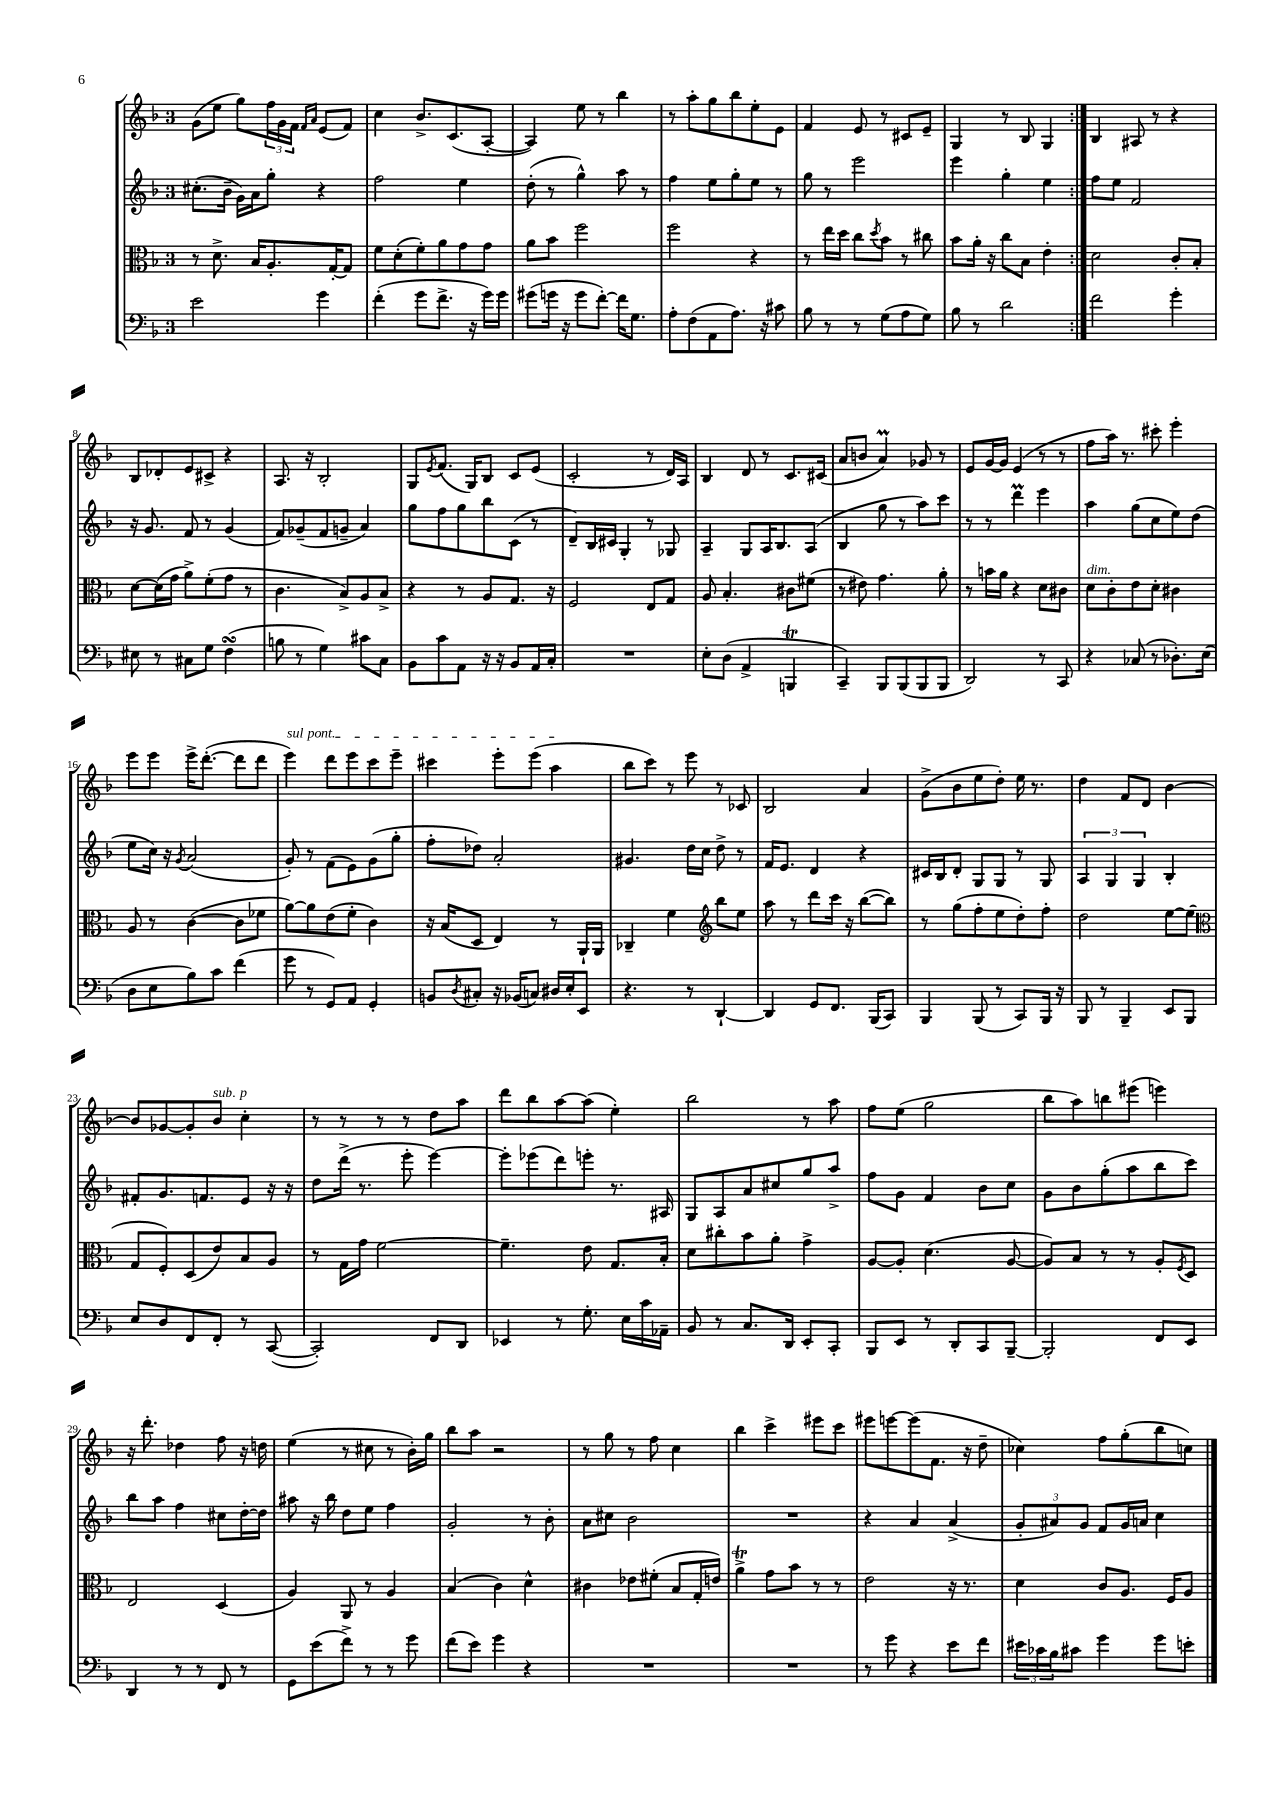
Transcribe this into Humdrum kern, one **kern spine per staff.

**kern	**kern	**kern	**kern
*part4	*part3	*part2	*part1
*staff4	*staff3	*staff2	*staff1
*clefF4	*clefC3	*clefG2	*clefG2
*k[b-]	*k[b-]	*k[b-]	*k[b-]
*M3/4	*M3/4	*M3/4	*M3/4
=1	=1	=1	=1
2e\	8r	(8.cc#X'\L	(8g\L
.	8.d^\	.	8ee\J
.	.	16b-~\Jk	.
.	.	16g\LL)	8gg\L)
.	16B-/KL	16a\J	.
.	8.A'/	8gg'\J	24ff\L
.	.	.	24g\
.	.	.	24f\JJ
.	.	.	16qqf/LL
.	.	.	16qqa/JJ
4g\	.	4r	(8e/L
.	[16G'/K	.	.
.	8G/J]	.	8f/J)
=2	=2	=2	=2
(4f'\	8f\L	2ff\	4cc\
.	(8d'\	.	.
8g\L	8f'\)	.	8.b-^/L
8.f^\J	8a\	.	.
.	.	.	(8.c/
.	8g\	4ee\	.
16r	.	.	.
16g\LL)	8g\J	.	[8A'/J
16g\JJ	.	.	.
=3	=3	=3	=3
(8g#X\L	8a\L	(8dd'\	4A/])
16gn\Jk	8b-\J	8r	.
16r	.	.	.
8g\L	2ff\	4gg^^\)	8ee\
[8f'\J)	.	.	8r
16f\KL]	.	8aa\	4bb-\
8.G\J	.	.	.
.	.	8r	.
=4	=4	=4	=4
8A'\L	2ff\	4ff\	8r
(8F\	.	.	8aa'\L
8AA\	.	8ee\L	8gg\
8.A\J)	.	8gg'\	8bb-\
.	4r	8ee\J	8ee'\
16r	.	.	.
8c#X\	.	8r	8e\J
=5	=5	=5	=5
8B-\	8r	8gg\	4f/
8r	16ee\LL	8r	.
.	16dd\JJ	.	.
8r	8cc\L	2eee\	8e/
.	8qdd/	.	.
(8G\L	8b-\J	.	8r
8A\	8r	.	8c#X/L
8G\J)	8cc#X\	.	8e~/J
=6	=6	=6	=6
8B-\	8b-\L	4eee\	4G/
8r	16a'\Jk	.	.
.	16r	.	.
2d\	8cc\L	4gg'\	8r
.	8B-\J	.	8B-/
.	4e'\	4ee\	4G/
=7:|!	=7:|!	=7:|!	=7:|!
2f\	2d\	8ff\L	4B-/
.	.	8ee\J	.
.	.	2f/	8A#X/
.	.	.	8r
4g'\	8c'/L	.	4r
.	8B-'/J	.	.
!!LO:LB:g=z
=8	=8	=8	=8
8E#X\	[8d\L	16r	8B-/L
.	.	8.g/	.
8r	(16d\L]	.	8d-X'/
.	16g\JJ	.	.
8C#X\L	8a^\L)	8f/	8e/
8G\J	(8f'\	8r	8c#X^/J
(4FsSSs\	8g\J	(4g/	4r
.	8r	.	.
=9	=9	=9	=9
8Bn\	4.c\	8f/L)	8.A/
8r	.	(8g-X~/	.
.	.	.	16r
4G\)	.	8f/	2B-'/
.	8B-^/L)	8gn~/J	.
8c#X\L	8A/	4a/)	.
8C\J	8B-^/J	.	.
=10	=10	=10	=10
8BB-\L	4r	8gg\L	8G/L
.	.	.	8qe/
8c\	.	8ff\	(8.f/J
8AA\J	8r	8gg\	.
.	.	.	16G/KL)
16r	8A/L	8bb-\	8B-/J
16r	.	.	.
8BB-/L	8.G/J	(8c\J	8c/L
16AA/L	.	8r	(8e/J
16C'/JJ	16r	.	.
=11	=11	=11	=11
2.r	2F/	8d~/L)	2c'/
.	.	16B-/L	.
.	.	16c#X/JJ	.
.	.	4G'/	.
.	8E/L	8r	8r
.	8G/J	8G-X/	16d/LL)
.	.	.	16A/JJ
=12	=12	=12	=12
8E'\L	8A/	4A~/	4B-/
(8D\J	4.B-'/	.	.
4AA^/	.	8G/L	8d/
.	.	16A/K	8r
.	.	8.B-/	.
4BBBnt/	8c#X\L	.	8.c/L
.	(8f#X\J	(8A/J	.
.	.	.	(16c#X/Jk
=13	=13	=13	=13
4CC~/)	8r	4B-/	8a/L
.	8e#X\)	.	8bn/J
8BBB-/L	4.g\	8gg\	4am/)
(8BBB-/	.	8r	.
8BBB-/	.	8aa\L)	8g-X/
8BBB-/J	8a'\	8ccc\J	8r
=14	=14	=14	=14
2DD/)	8r	8r	8e/L
.	16bn\LL	8r	[16g/L
.	16a\JJ	.	16g/JJ]
.	4r	4dddM\	(4e/
8r	8d\L	4eee\	8r
8CC/	8c#X\J	.	8r
=15	=15	=15	=15
!	!LO:TX:a:i:t=dim.	!	!
4r	8d\L	4aa\	8ff\L
.	8c'\	.	16aa\Jk)
.	.	.	8.r
(8C-X/	8e\	(8gg\L	.
8r	8d'\J	8cc\	8ccc#X'\
8.D-X'\L)	4c#X\	8ee\)	4eee'\
.	.	(8dd\J	.
(16E\Jk	.	.	.
!!LO:LB:g=z
=16	=16	=16	=16
8D\L	8A/	8ee\L	8eee\L
8E\	8r	16cc\Jk)	8eee\J
.	.	16r	.
.	.	8qg/	.
8B-\)	([4c\	(2a/	16eee^\KL
.	.	.	([8.ddd'\J
8c\J	.	.	.
(4f\	8c\L]	.	8ddd\L]
.	8f-X\J	.	8ddd\J
=17	=17	=17	=17
!	!	!	!LO:TX:a:i:t=sul pont.
8g\	[8a\L)	8g'/)	4eee\)
8r	8a\]	8r	.
8GG/L)	(8e\	(8f\L	8ddd\L
8AA/J	8f'\J	8e\)	8eee\
4GG'/	4c\)	(8g\	8ccc\
.	.	8gg'\J	8eee~\J
=18	=18	=18	=18
8BBn/L	16r	8ff'\L	4ccc#X\
.	(16B-/KL	.	.
8qD/	.	.	.
8C#X'/J	8D/J	8dd-X\J)	.
16r	4E/)	2a'/	8eee'\L
(16BB-X/KL	.	.	.
8Cn/J)	.	.	(8eee\J
16D#X/LL	8r	.	4aa\
16E'/J	.	.	.
8EE/J	16AA`/LL	.	.
.	16AA/JJ	.	.
=19	=19	=19	=19
4.r	4C-X~/	4.g#X/	8bb-\L
.	.	.	8ccc\J)
.	4f\	.	8r
8r	.	16dd\LL	8eee\
.	.	16cc\JJ	.
*	*clefG2	*	*
[4DD`/	8bb-\L	8dd^\	8r
.	8ee\J	8r	8c-X/
=20	=20	=20	=20
4DD/]	8aa\	16f/KL	2B-/
.	.	8.e/J	.
.	8r	.	.
8GG/L	8ddd\L	4d/	.
8.FF/J	16ccc\Jk	.	.
.	16r	.	.
.	([8bb-\L	4r	4a/
(16BBB-/KL	.	.	.
8CC/J)	8bb-\J])	.	.
=21	=21	=21	=21
4BBB-/	8r	16c#X/LL	(8g^\L
.	.	16B-/J	.
.	(8gg\L	8d'/J	8b-\
(8BBB-/	8ff'\	8G/L	8ee\
8r	8ee\	8G/J	8dd'\J)
8CC/L)	8dd'\)	8r	16ee\
.	.	.	8.r
16BBB-/Jk	8ff'\J	8G/	.
16r	.	.	.
=22	=22	=22	=22
8BBB-/	2dd\	6A/	4dd\
8r	.	.	.
.	.	6G/	.
4BBB-~/	.	.	8f/L
.	.	6G/	.
.	.	.	8d/J
8EE/L	[8ee\L	4B-'/	[4b-\
8BBB-/J	(8ee\J]	.	.
!!LO:LB:g=z
=23	=23	=23	=23
*	*clefC3	*	*
8E/L	8G/L	8f#X'/L	8b-/L]
8D/	8F'/)	8.g/	[8g-X/
8FF/	(8D/	.	8g-'/]
.	.	8.fn/	.
!	!	!	!LO:TX:a:i:t=sub. p
8FF'/J	8e/)	.	8b-/J
8r	8B-/	8e/J	4cc'\
([8CC/	8A/J	16r	.
.	.	16r	.
=24	=24	=24	=24
2CC'/])	8r	8dd\L	8r
.	16G\LL	(16ddd^\Jk	8r
.	16g\JJ	8.r	.
.	[2f\	.	8r
.	.	8eee'\	8r
8FF/L	.	[4eee\)	8dd\L
8DD/J	.	.	8aa\J
=25	=25	=25	=25
4EE-X/	4.f~\]	8eee'\L]	8ddd\L
.	.	(8eee-X\	8bb-\
8r	.	8ddd\)	[8aa\
8.G'\	8e\	8eeen'\J	(8aa\J]
.	8.G/L	8.r	4ee'\)
16E\LL	.	.	.
16c\	.	.	.
16AA-X~\JJ	16B-'/Jk	16A#X/	.
=26	=26	=26	=26
8BB-/	8d\L	8G/L	2bb-\
8r	8cc#X'\	8A/	.
8.C/L	8b-\	8a/	.
.	8a'\J	8cc#X/	.
16DD/Jk	.	.	.
8EE'/L	4g^\	8gg/	8r
8CC'/J	.	8aa^/J	8aa\
=27	=27	=27	=27
8BBB-/L	[8A/L	8ff\L	8ff\L
8EE/J	8A'/J]	8g\J	(8ee\J
8r	(4.d\	4f/	2gg\
8DD'/L	.	.	.
8CC/	.	8b-\L	.
[8BBB-~/J	[8A/	8cc\J	.
=28	=28	=28	=28
2BBB-'/]	8A/L])	8g\L	8bb-\L
.	8B-/J	8b-\	8aa\)
.	8r	(8gg'\	8bbn\
.	8r	8aa\	(8eee#X\J
8FF/L	8A'/L	8bb-\	4eeen\)
.	8qF/	.	.
8EE/J	8D/J	8ccc\J)	.
!!LO:LB:g=z
=29	=29	=29	=29
4DD/	2E/	8bb-\L	16r
.	.	.	8.ddd'\
.	.	8aa\J	.
8r	.	4ff\	4dd-X\
8r	.	.	.
8FF/	(4D/	8cc#X\L	8ff\
8r	.	[16dd'\L	16r
.	.	16dd\JJ]	16ddn\
=30	=30	=30	=30
8GG\L	4A/)	8aa#X\	(4ee\
(8e\	.	16r	.
.	.	16bb-\	.
8f^\J)	8AA/	8dd\L	8r
8r	8r	8ee\J	8cc#X\
8r	4A/	4ff\	8r
8g\	.	.	16b-'\LL)
.	.	.	16gg\JJ
=31	=31	=31	=31
(8f\L	(4B-/	2g'/	8bb-\L
8e\J)	.	.	8aa\J
4g\	4c\)	.	2r
4r	4d^^\	8r	.
.	.	8b-'\	.
=32	=32	=32	=32
2.r	4c#X\	8a\L	8r
.	.	8cc#X\J	8gg\
.	8e-X\L	2b-\	8r
.	(8f#X'\J	.	8ff\
.	8B-/L	.	4cc\
.	16G'/L	.	.
.	16en/JJ)	.	.
=33	=33	=33	=33
2.r	4at^\	2.r	4bb-\
.	8g\L	.	4ccc^\
.	8b-\J	.	.
.	8r	.	8eee#X\L
.	8r	.	8ccc\J
=34	=34	=34	=34
8r	2e\	4r	8eee#X\L
8g\	.	.	[8eeen\
4r	.	4a/	(8eee\]
.	.	.	8.f\J
8e\L	16r	(4a^/	.
.	8.r	.	16r
8f\J	.	.	8dd~\
=35	=35	=35	=35
24e#X\LL	4d\	12g'/L	4cc-X\)
24c-X\	.	.	.
24B-\J	.	12a#X/)	.
8c#X\J	.	.	.
.	.	12g/J	.
4g\	8c/L	8f/L	8ff\L
.	8.A/J	16g/L	(8gg'\
.	.	16an/JJ	.
8g\L	.	4cc\	8bb-\
.	16F/KL	.	.
8en'\J	8A/J	.	8ccn\J)
==	==	==	==
*-	*-	*-	*-
